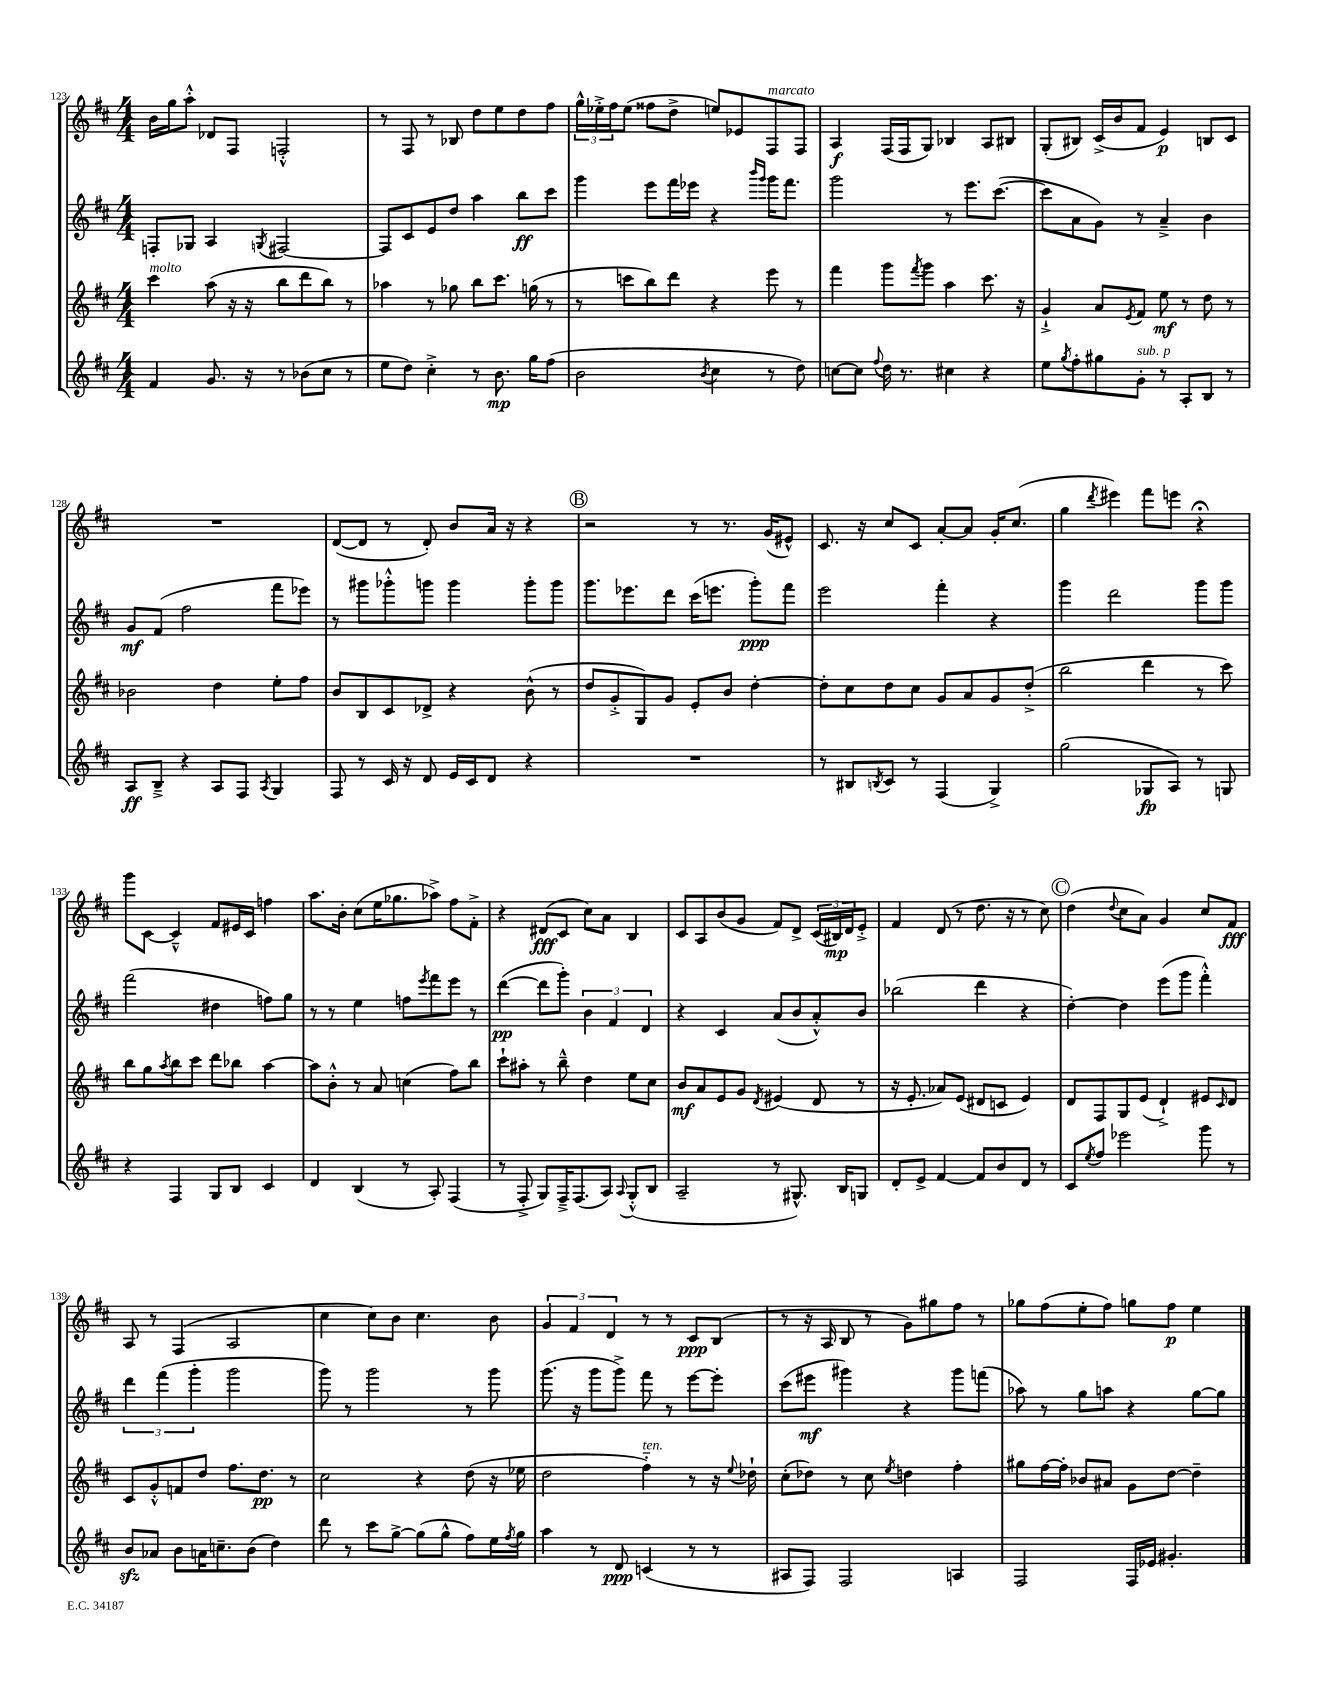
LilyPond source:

<<
\new StaffGroup <<
\new Staff = "s0" {
    \clef treble \key d \major \numericTimeSignature \time 4/4
    b'16 g''16 a''8-.-^ des'8 fis8 f2-.-^ |
    r8 fis8 r8 bes8 d''8 e''8 d''8 fis''8 |
    \tuplet 3/2 { g''16-^ ees''16-.-> fis''16 } ees''8( fisis''8 d''8-> e''8) ees'8 fis8^\markup { \italic "marcato" } fis8 |
    a4\f fis16( fis16 g8) bes4 a8 bis8 |
    g8-.( bis8) cis'16->( b'16 fis'8 e'4\p) b8 cis'8 |
    R1 |
    d'8~( d'8 r8 d'8-.) b'8 a'16 r16 r4 |
    \mark \markup { \circle "B" } r2 r8 r8. g'16( eis'8-^) |
    cis'8. r16 cis''8 cis'8 a'8~-. a'8 g'16-. cis''8.( |
    g''4 \acciaccatura { d'''8 } eis'''4) fis'''8 e'''8 r4\fermata |
    g'''8 cis'8~ cis'4---^ fis'8 eis'16 cis'16 f''4 |
    a''8. b'16-. cis''8( e''16 ges''8. aes''8->) fis''8 fis'8-.-> |
    r4 dis'8\fff( cis'8 cis''8) a'8 b4 |
    cis'8 a8 b'8( g'8 fis'8) d'8-> \tuplet 3/2 { cis'16( bis16\mp) d'16 } e'8-.-> |
    fis'4 d'8( r8 d''8. r16 r8 cis''8) |
    \mark \markup { \circle "C" } d''4( \appoggiatura { d''8 } cis''8 a'8) g'4 cis''8 fis'8\fff |
    a8 r8 fis4( a2 |
    cis''4 cis''8) b'8 cis''4. b'8 |
    \tuplet 3/2 { g'4 fis'4 d'4 } r8 r8 cis'8\ppp b8( |
    r8 r16 a16 b8 r8 g'8) gis''8 fis''8 r8 |
    ges''8 fis''8( e''8-. fis''8) g''8 fis''8\p e''4 \bar "|." |
}
\new Staff = "s1" {
    \clef treble \key d \major \numericTimeSignature \time 4/4
    f8-. ges8 a4 \acciaccatura { g8 } fis2~ |
    fis8 cis'8 e'8 d''8 a''4 b''8\ff cis'''8 |
    g'''4 e'''8 fis'''16 ees'''16 r4 \grace { b'''16 g'''16 } g'''16 fis'''8. |
    g'''2 r8 e'''8. cis'''8.~( |
    cis'''8 a'8 g'8) r8 a'4---> b'4 |
    g'8\mf fis'8( fis''2 fis'''8 ees'''8) |
    r8 gis'''8 ges'''8-.-^ g'''8 g'''4 g'''8-. g'''8 |
    \mark \markup { \circle "B" } g'''8. ees'''8. d'''8 cis'''16( e'''8. g'''8-.\ppp) fis'''8 |
    e'''2 fis'''4-. r4 |
    g'''4 d'''2 g'''8 g'''8 |
    fis'''2( dis''4 f''8) g''8 |
    r8 r8 e''4 f''8 \acciaccatura { e'''8 } fis'''8 e'''8 r8 |
    d'''4~\pp( d'''8 g'''8-.) \tuplet 3/2 { b'4 fis'4 d'4 } |
    r4 cis'4 a'8( b'8 a'8-.-^) b'8 |
    bes''2( d'''4 r4 |
    \mark \markup { \circle "C" } d''4~-.) d''4 e'''8( g'''8 fis'''4-.-^) |
    \tuplet 3/2 { d'''4 fis'''4( g'''4-. } g'''2 |
    g'''8) r8 g'''2 r8 g'''8 |
    g'''8.( r16 g'''8 g'''8->) fis'''8 r8 e'''8~ e'''8-. |
    cis'''8( eis'''8\mf gis'''4) r4 gis'''8 f'''8( |
    aes''8) r8 g''8 a''8 r4 g''8~ g''8 \bar "|." |
}
\new Staff = "s2" {
    \clef treble \key d \major \numericTimeSignature \time 4/4
    cis'''4^\markup { \italic "molto" } a''8( r16 r16 b''8 d'''8 b''8) r8 |
    aes''4 r8 ges''8 b''8 cis'''8. g''16( r8 |
    r8 c'''8 b''8) d'''8 r4 e'''8 r8 |
    fis'''4 g'''8 \acciaccatura { fis'''8 } g'''8 a''4 cis'''8. r16 |
    g'4-!-> a'8 \acciaccatura { e'8 } fis'8 e''8\mf r8 d''8 r8 |
    bes'2 d''4 e''8-. fis''8 |
    b'8 b8 cis'8 des'8-> r4 b'8-^( r8 |
    \mark \markup { \circle "B" } d''8 g'8-.-> g8) g'8 e'8-. b'8 d''4~-. |
    d''8-. cis''8 d''8 cis''8 g'8 a'8 g'8 d''8-.->( |
    b''2 d'''4 r8 cis'''8) |
    b''8 g''8 \acciaccatura { a''8 } b''8 cis'''8 d'''8 bes''8 a''4~ |
    a''8 b'8-.-^ r8 a'8 c''4( fis''8) b''8 |
    cis'''8-! ais''8-. r8 b''8---^ d''4 e''8 cis''8 |
    b'8\mf a'8 e'8 g'8 \acciaccatura { d'8 } eis'4( d'8 r8 |
    r16 e'8.-. aes'8) e'8( dis'8 c'8 e'4) |
    \mark \markup { \circle "C" } d'8 fis8 g8 e'8( d'4-!->) eis'8 \grace { cis'16 } d'8 |
    cis'8 g'8-.-^ f'8 d''8 fis''8. d''8.\pp r8 |
    cis''2 r4 d''8( r16 ees''16 |
    d''2 fis''4-_^\markup { \italic "ten." }) r8 r16 \appoggiatura { e''8 } des''16-! |
    cis''8-.( des''8) r8 cis''8 \acciaccatura { e''8 } d''4 fis''4-. |
    gis''8 fis''16~ fis''16-. bes'8 ais'8 g'8 d''8~ d''4-- \bar "|." |
}
\new Staff = "s3" {
    \clef treble \key d \major \numericTimeSignature \time 4/4
    fis'4 g'8. r16 r8 bes'8( cis''8 r8 |
    e''8 d''8) cis''4-.-> r8 b'8.\mp g''16 fis''8( |
    b'2 \acciaccatura { b'8 } cis''4 r8 d''8) |
    c''8~ c''8 \appoggiatura { fis''8 } d''16 r8. cis''4 r4 |
    e''8 \acciaccatura { g''8 } fis''8-. gis''8 g'8-.^\markup { \italic "sub. p" } r8 a8-. b8 r8 |
    a8\ff b8---> r4 a8 fis8 \acciaccatura { a8 } g4 |
    fis8 r8 cis'16 r16 d'8 e'16 cis'16 d'8 r4 |
    \mark \markup { \circle "B" } R1 |
    r8 bis8 \acciaccatura { b8 } cis'8 r8 fis4( g4->) |
    g''2( ges8\fp a8) r8 g8 |
    r4 fis4 g8 b8 cis'4 |
    d'4 b4( r8 a8-.) fis4( |
    r8 fis8-.-> g8) fis16---> fis8.( a8) \appoggiatura { a8 } g8-.-^( b8 |
    a2-- r8 gis8.-^) b16 g8 |
    d'8-. e'8-> fis'4~ fis'8 b'8 d'8 r8 |
    \mark \markup { \circle "C" } cis'8 \acciaccatura { e''8 } fis''8 ees'''2 g'''8 r8 |
    b'8\sfz aes'8 b'8 a'16 c''8.-- b'8( d''4) |
    d'''8 r8 cis'''8 g''8~-> g''8( g''8-^ fis''8) e''16 \acciaccatura { fis''8 } g''16 |
    a''4 r8 d'8\ppp c'4( r8 r8 |
    ais8 fis8) fis2 a4 |
    fis2 fis16 ees'16 gis'4.-. \bar "|." |
}
>>
>>
\layout { \context { \Score currentBarNumber = #123 } }
